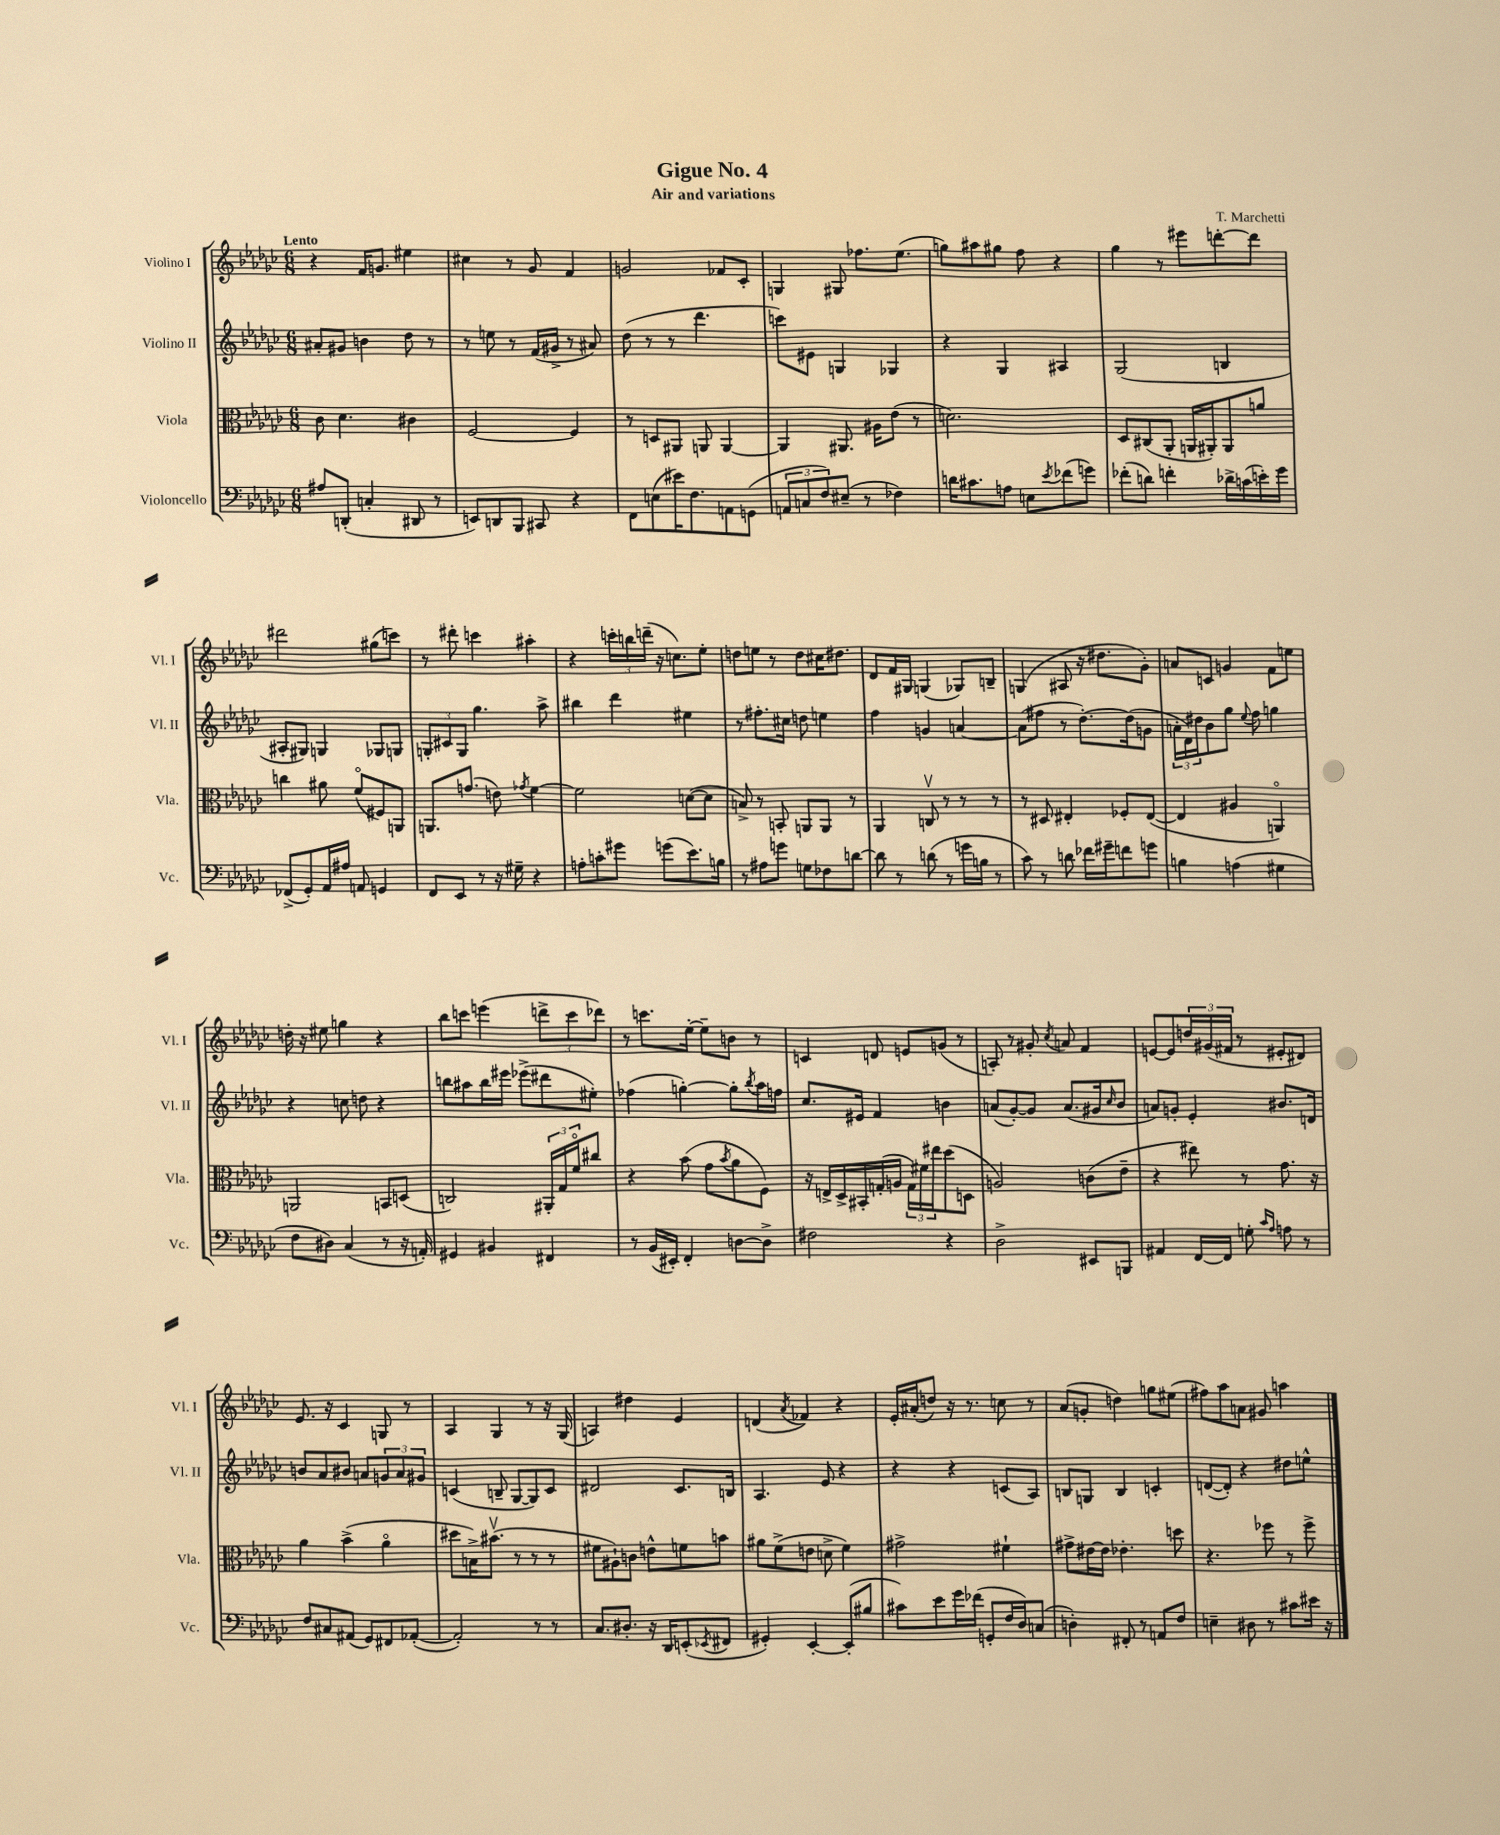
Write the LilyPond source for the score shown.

\header { title = "Gigue No. 4" composer = "T. Marchetti" subtitle = "Air and variations" }
<<
\new StaffGroup <<
\new Staff = "s0" \with { instrumentName = "Violino I" shortInstrumentName = "Vl. I" } {
    \clef treble \key ges \major \numericTimeSignature \time 6/8 \tempo "Lento"
    r4 f'16 g'8. eis''4 |
    cis''4 r8 ges'8 f'4 |
    g'2 fes'8 ces'8-. |
    g4 gis8 fes''8. ees''8.( |
    g''8) ais''8 gis''8 f''8 r4 |
    ges''4 r8 eis'''8 d'''8~-. d'''8 |
    dis'''2 gis''8( c'''8) |
    r8 dis'''8-. c'''4 ais''4-. |
    r4 \tuplet 3/2 { c'''16-. b''16 d'''16--( } r16 c''8.) ees''8-. |
    d''8 e''8 r8 d''8 cis''16 dis''8. |
    des'8 f'16 gis16 g4( ges8) b8-- |
    g4( ais8 r16 dis''8. ges'8-.) |
    a'8 c'8 g'4 f'8 e''8 |
    d''16-. r16 eis''8 g''4 r4 |
    bes''8 c'''8 e'''4( \tuplet 3/2 { d'''8-> c'''8 des'''8) } |
    r8 c'''8. ees''16~-. ees''8-- b'8 r8 |
    c'4 d'8 e'8 g'8( r8 |
    a8-.) r8 gis'8-. \acciaccatura { ces''8 } a'8 f'4 |
    e'8~ e'8 \tuplet 3/2 { d''16 gis'16( fis'16 } r8 eis'8-. dis'8) |
    ees'8. r16 ces'4 g8 r8 |
    aes4 ges4 r8 r16 ges16( |
    a4) dis''4 ees'4 |
    d'4( \acciaccatura { aes'8 } fes'4) r4 |
    ees'16-. ais'16-.( d''8) r16 r8. c''8 r8 |
    aes'8( g'8-. d''4) g''8 eis''8( |
    fis''8) aes''8 a'8 gis'8 a''4 \bar "|." |
}
\new Staff = "s1" \with { instrumentName = "Violino II" shortInstrumentName = "Vl. II" } {
    \clef treble \key ges \major \numericTimeSignature \time 6/8
    ais'8-. gis'8 b'4 des''8 r8 |
    r8 e''8 r8 f'16( gis'16-> r8 ais'8) |
    des''8( r8 r8 des'''4. |
    c'''8) eis'8 g4 ges4 |
    r4 ges4 ais4 |
    ges2( b4 |
    ais8-. gis8) g4 ges8 g8 |
    \tuplet 3/2 { g8-. cis'8 g8 } ges''4. aes''8-> |
    bis''4 des'''4 eis''4 |
    r8 fis''8.-. cis''16 d''8 e''4 |
    f''4 g'4 a'4~ |
    a'8( fis''8 r8 des''8.~-.) des''16( g'8 |
    \tuplet 3/2 { a'16-. des'16) dis''16 } bes'8 ges''8 \appoggiatura { ees''8 } f''8 g''4 |
    r4 c''8 d''8 r4 |
    b''8 ais''8 b''16 eis'''16 ees'''8->( dis'''8 eis''8-.) |
    fes''4( g''4~-.) g''8-. \acciaccatura { bes''8 } aes''16 f''16 |
    ces''8. eis'16 f'4 b'4 |
    a'8( ges'8~-.) ges'8 a'8.( gis'16 \grace { ces''16 } bes'8 |
    a'8) g'8-. ees'4-. bis'8. d'16 |
    b'8 aes'8 bis'8 a'8 \tuplet 3/2 { g'8 a'8 gis'8 } |
    c'4( b8-- ges8~ ges8) c'8 |
    dis'2 ces'8. b16 |
    aes4. ees'8 r4 |
    r4 r4 c'8( aes8) |
    b8 g8 b4 c'4-. |
    d'8~( d'8-.) r4 dis''8 e''8-^ \bar "|." |
}
\new Staff = "s2" \with { instrumentName = "Viola" shortInstrumentName = "Vla." } {
    \clef alto \key ges \major \numericTimeSignature \time 6/8
    ces'8 des'4. cis'4 |
    f2~ f4 |
    r8 d8 ais,8 a,8 a,4~ |
    a,4 ais,8. ais16 ees'8( r8 |
    d'2.) |
    des8 cis8( aes,8-. a,16 ais,16-.) ais,8 a'8 |
    c''4 ais'8 f'8\flageolet( fis8) a,8 |
    a,8. g'8.( e'8) \acciaccatura { ges'8 } f'4~ |
    f'2 d'8~( d'8 |
    b8->) r8 b,8-. a,8 a,8 r8 |
    aes,4 c8\upbow r8 r8 r8 |
    r8 dis8 eis4-. fes8-. eis8~( |
    eis4 ais4 a,4\flageolet) |
    a,2 b,8 d8( |
    c2) \tuplet 3/2 { ais,16-. ges16 f'16\flageolet } cis''8 |
    r4 bes'8( ges'8 \acciaccatura { bes'8 } aes'8 f8) |
    r16 e16-> des16-> bis,16-. g16-.( a16 \tuplet 3/2 { g16) fis'16 eis''16 } des''8( d8 |
    a2) c'8( ees'8-- |
    r4 eis''8) r8 ges'8. r16 |
    aes'4 bes'4->( aes'4\flageolet |
    dis''8 b16->) bis'8.\upbow( r8 r8 r8 |
    fis'8 ais8-!) c'8 e'8-^ f'8 b'8 |
    ais'8 f'8->( e'8 d'8-> f'4) |
    gis'2-> fis'4-! |
    gis'8-> eis'16~ eis'16 ees'4.-. d''8 |
    r4. fes''8 r8 fes''8-> \bar "|." |
}
\new Staff = "s3" \with { instrumentName = "Violoncello" shortInstrumentName = "Vc." } {
    \clef bass \key ges \major \numericTimeSignature \time 6/8
    ais8 d,8-.( c4-. dis,8 r8 |
    e,8) d,8 bes,,8 cis,8 r4 |
    f,8 e8( eis'16) f8. a,8 g,8( |
    \tuplet 3/2 { a,8 c8 f8) } eis8--( r8 fes4) |
    d'16 cis'8. a8 e8 \acciaccatura { ees'8 } fes'8( g'8) |
    fes'8-.( d'8) f'4-. des'16-> c'16( e'16-.) ges'16 |
    fes,8->( ges,8-.) aes,16 ais16 a,8 g,4 |
    f,8 ees,8 r8 r16 gis16-- r4 |
    a8-. c'8-. gis'8 g'8( ees'8.) b16 |
    r8 ais8 g'8 g8 fes8 d'8~ |
    d'8 r8 d'8( r8 g'16 b16 r8 |
    ces'8) r8 d'8 fes'16 gis'16-- f'8 g'8 |
    b4 a4( gis4 |
    f8 dis8) ces4( r8 r16 a,16-.) |
    gis,4 bis,4 fis,4 |
    r8 bes,16( eis,16-.) f,4-. d8~ d8-> |
    fis2 r4 |
    des2-> eis,8 b,,8 |
    ais,4 f,16~ f,16 g8-. \grace { ces'16 aes16 } a8 r8 |
    f8 cis8 ais,8( ges,8) fis,8 aes,8~-.( |
    aes,2-.) r8 r8 |
    ces8. dis8.-. r16 des,16 e,8-.( \acciaccatura { ees,8 } fis,8 |
    gis,4-.) ees,4~-. ees,8-.( bis8 |
    cis'8) ees'8 ges'16 fes'16( g,8-. f16 des16) c8( |
    d4-.) fis,8-. r8 a,8 f8 |
    e4-- dis8 r8 cis'8 eis'16 r16 \bar "|." |
}
>>
>>
\layout { \context { \Score \remove "Bar_number_engraver" } }
